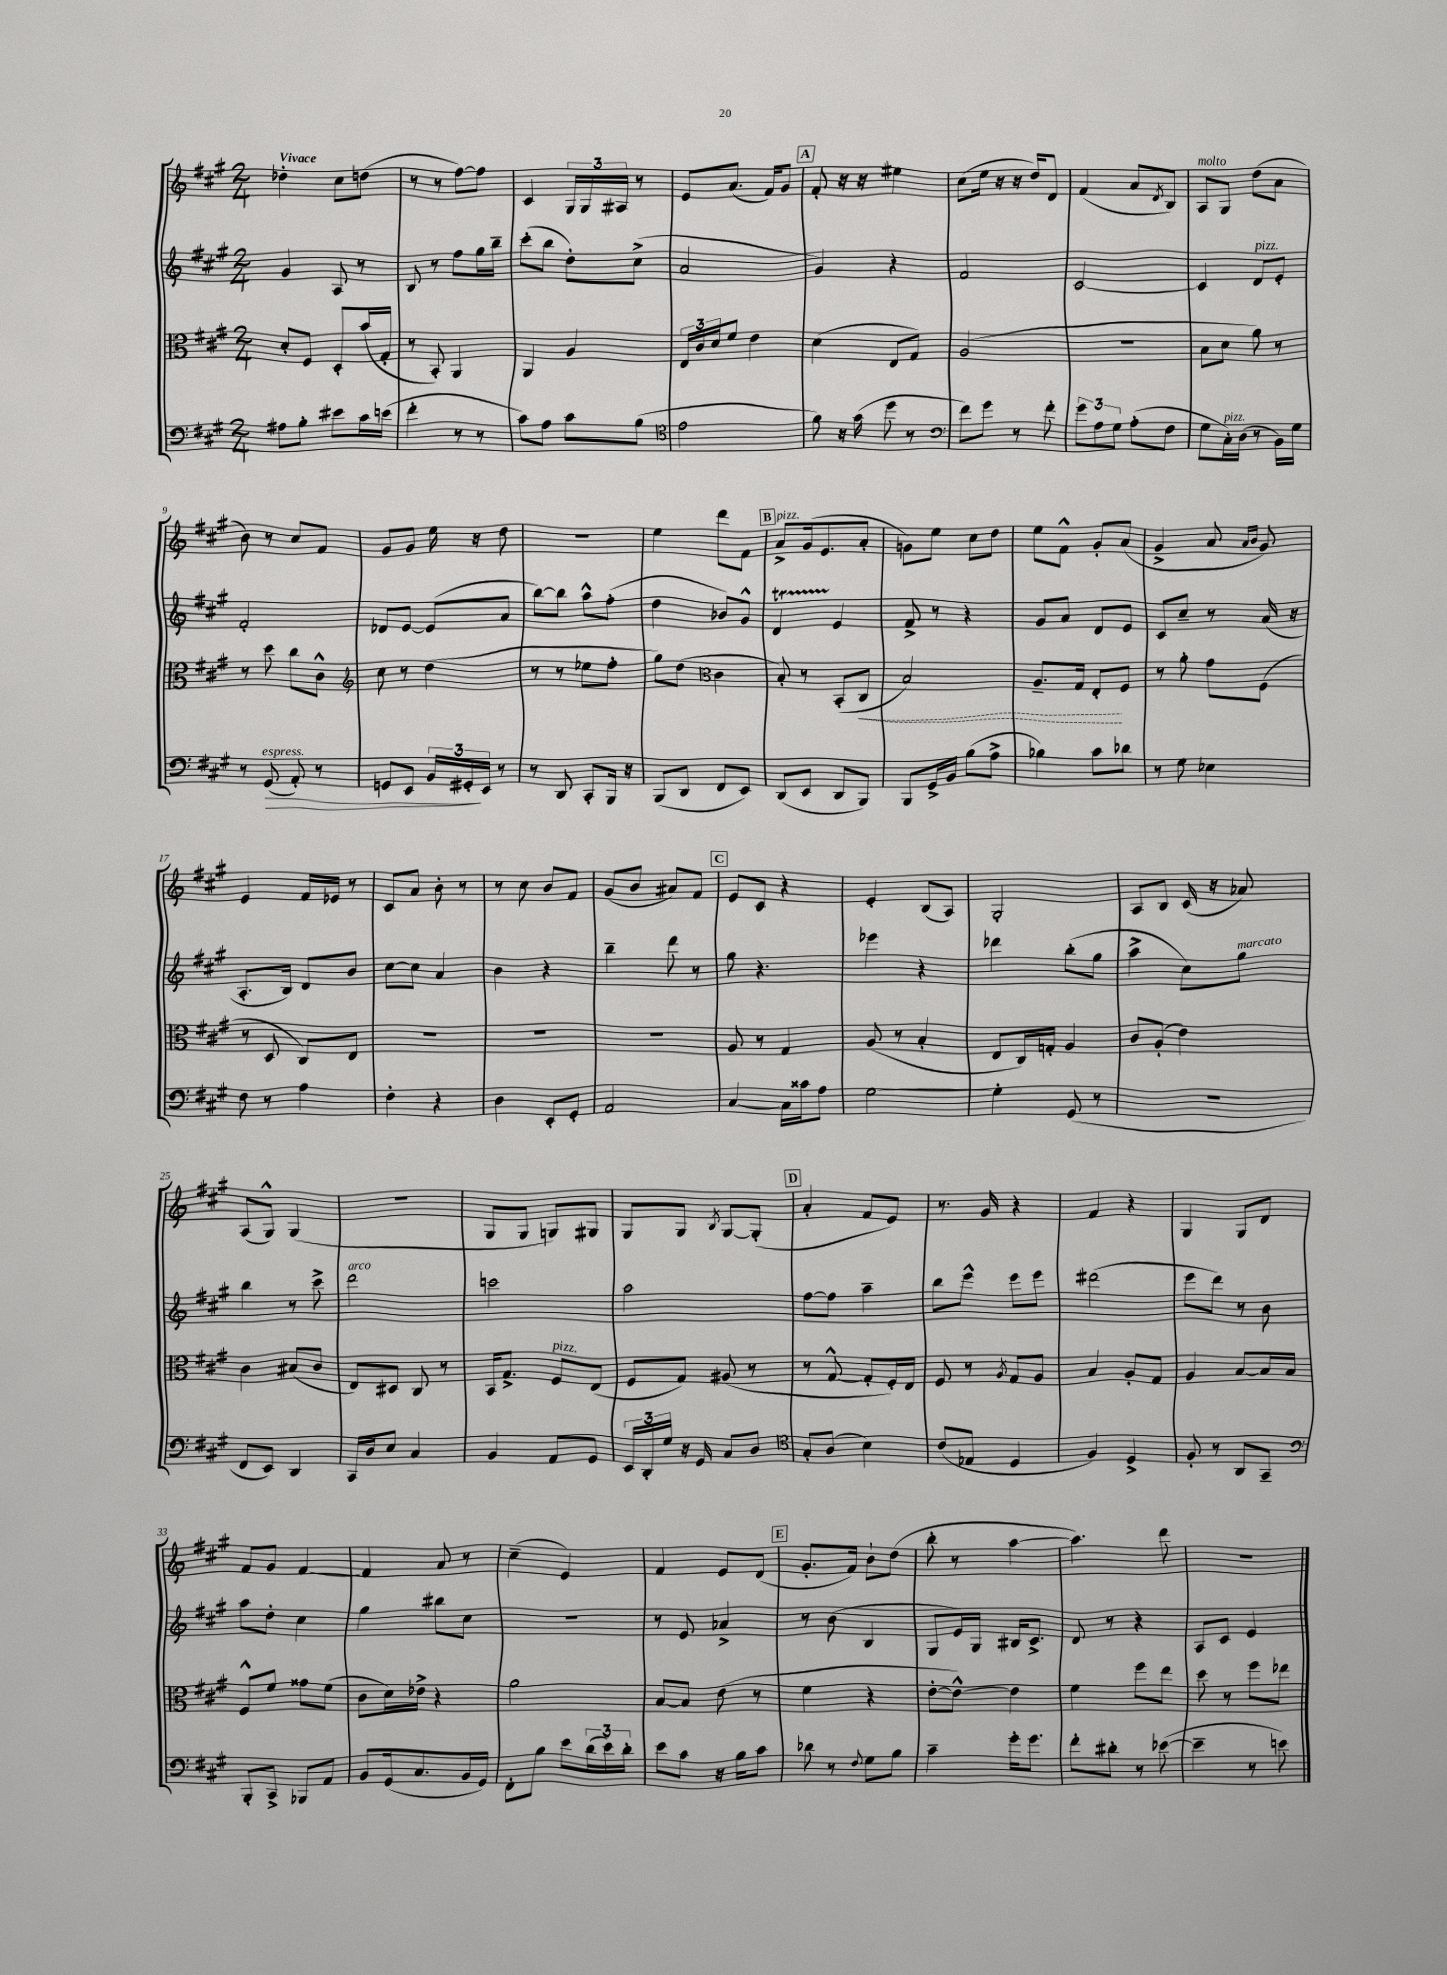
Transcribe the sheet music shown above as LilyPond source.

<<
\new StaffGroup <<
\new Staff = "s0" {
    \clef treble \key a \major \numericTimeSignature \time 2/4 \tempo "Vivace"
    des''4-. cis''8 d''8( |
    r8 r8 fis''8~) fis''8 |
    cis'4 \tuplet 3/2 { gis16 gis16 ais16 } r8 |
    e'8 a'8.( fis'16) gis'8 |
    \mark \markup { \box "A" } fis'8-. r16 r16 eis''4 |
    cis''8( e''16 r16 r16 d''16) d'8 |
    fis'4( a'8 \acciaccatura { d'8 } b8) |
    a8^\markup { \italic "molto" } gis8 d''8( a'8 |
    b'8) r8 cis''8 fis'8 |
    gis'8 gis'8 e''16 r16 d''8 |
    R2 |
    e''4 d'''8 fis'8 |
    \mark \markup { \box "B" } a'8->^\markup { \italic "pizz." } gis'16( e'8. a'8-. |
    g'8) e''8 cis''8 d''8 |
    e''8 fis'8-^ gis'8-. a'8( |
    gis'4-> a'8 \grace { a'16 b'16 } gis'8) |
    e'4 fis'16 ees'16 r8 |
    cis'8 a'8 b'8-. r8 |
    r8 cis''8 b'8 fis'8 |
    gis'8( b'8 ais'8) fis'8 |
    \mark \markup { \box "C" } e'8 cis'8 r4 |
    e'4-. b8( a8) |
    gis2-. |
    a8 b8 cis'16( r16 aes'8) |
    a8( gis8-^) gis4( |
    R2 |
    gis8 gis8 g8) gis8 |
    gis8 gis8 \acciaccatura { b8 } gis8~ gis8-.( |
    \mark \markup { \box "D" } a'4-. fis'8 e'8) |
    r8. gis'16 r4 |
    fis'4 r4 |
    gis4 gis8 d'8 |
    fis'8 gis'8 fis'4~ |
    fis'4 a'8 r8 |
    cis''4--( e'4) |
    fis'4 e'8 d'8( |
    \mark \markup { \box "E" } gis'8.-. fis'16) b'8-! d''8( |
    b''8-. r8 a''4~ |
    a''4.) d'''8 |
    r2 \bar "|." |
}
\new Staff = "s1" {
    \clef treble \key a \major \numericTimeSignature \time 2/4
    gis'4 a8 r8 |
    b8 r8 fis''8 gis''16 b''16-- |
    cis'''8-.( b''8 d''8-.) cis''8->( |
    a'2 |
    \mark \markup { \box "A" } gis'4) r4 |
    fis'2 |
    cis'2~ |
    cis'4 d'8^\markup { \italic "pizz." } e'8-. |
    fis'2-. |
    des'8 e'8~ e'8( a'8 |
    b''8~) b''8 a''8-^ fis''8-.( |
    d''4 bes'8) gis'8-^ |
    \mark \markup { \box "B" } d'4\startTrillSpan e'4\stopTrillSpan |
    fis'8-> r8 r4 |
    gis'8 a'8 d'8 e'8 |
    cis'8 cis''8-- r8 a'16( r16 |
    a8.-. b16) d'8 b'8 |
    cis''8~ cis''8 a'4 |
    b'4 r4 |
    b''4-- d'''8 r8 |
    \mark \markup { \box "C" } gis''8 r4. |
    ees'''4 r4 |
    des'''4 b''8-.( gis''8 |
    a''4-> cis''8) gis''8^\markup { \italic "marcato" } |
    b''4 r8 cis'''8-> |
    d'''2^\markup { \italic "arco" } |
    c'''2 |
    a''2 |
    \mark \markup { \box "D" } fis''8~ fis''8 a''4-- |
    b''8 e'''8-^ e'''8 e'''8 |
    dis'''2( |
    e'''8 d'''8) r8 b'8 |
    a''8 d''8-. cis''4 |
    gis''4 bis''8 cis''8 |
    r2 |
    r8 e'8 aes'4-> |
    \mark \markup { \box "E" } r8 b'8( b4 |
    gis8 e'16) gis16 bis16 cis'8.-> |
    d'8 r8 r4 |
    a8 cis'8 e'4 \bar "|." |
}
\new Staff = "s2" {
    \clef alto \key a \major \numericTimeSignature \time 2/4
    d'8-. fis8 d8-. b'16( gis16-. |
    r8 b,8-.) a,4 |
    a,4 a4 |
    \tuplet 3/2 { e16 cis'16 d'16 } fis'8 e'4 |
    \mark \markup { \box "A" } d'4( e8 gis8) |
    a2( |
    R2 |
    b8 d'8 a'8) r8 |
    r8 d''8 cis''8 cis'8-^ |
    \clef treble cis''8 r8 d''4( |
    r8 r8 ees''8 fis''8-. |
    gis''8) d''8( \clef alto cis'4 |
    \mark \markup { \box "B" } b8-.) r8 b,8-.( \once \override Hairpin.style = #'dashed-line cis8\< |
    b2) |
    a8.-- gis16 e8-.\! fis8 |
    r8 a'8-. gis'8 fis8( |
    r8 d8 cis8) e8 |
    R2 |
    R2 |
    R2 |
    \mark \markup { \box "C" } a8 r8 gis4 |
    a8( r8 b4-. |
    e8 cis16) g16-. a4 |
    cis'8 a8-.( e'4) |
    cis'4 bis8( cis'8 |
    e8) dis8 cis8 r8 |
    b,16 gis8.-> fis8^\markup { \italic "pizz." } e8( |
    fis8 gis8) ais8( r8 |
    \mark \markup { \box "D" } r8 gis8~-^ gis8-. fis16-.) e16 |
    fis8 r8 \acciaccatura { a8 } gis8 a8 |
    b4 a8-. gis8 |
    a4 b8~ b16 b16 |
    fis8-^ fis'8 gisis'8 fis'8( |
    cis'8 d'16) ees'16-> r4 |
    a'2 |
    b8~ b8 e'8( r8 |
    \mark \markup { \box "E" } fis'4 r4 |
    e'8~-. e'8~-^) e'4 |
    fis'4 fis''8 e''8 |
    d''8 r8 fis''8 ees''8 \bar "|." |
}
\new Staff = "s3" {
    \clef bass \key a \major \numericTimeSignature \time 2/4
    ais8 b8-. eis'8 cis'16 e'16( |
    fis'4-. r8 r8 |
    cis'8) a8 cis'8 b8( |
    \clef tenor e'2 |
    \mark \markup { \box "A" } fis'8) r16 gis'16( d''8 r8 |
    \clef bass fis'8) gis'8 r8 fis'8-. |
    \tuplet 3/2 { gis'8 a8 gis8 } a8-.( fis8 |
    gis8 cis16-.^\markup { \italic "pizz." }) d16( r8 b,16) gis16 |
    r8 gis,8\>^\markup { \italic "espress." }( a,8-.) r8 |
    g,8 e,8 \tuplet 3/2 { b,16 gis,16-.\! e,16 } r8 |
    r8 d,8 cis,8-. b,,16 r16 |
    b,,8( d,8 fis,8 e,8) |
    \mark \markup { \box "B" } d,8( e,8 d,8 b,,8) |
    b,,8 gis,16-> b,16 b8( a8-> |
    bes4) cis'8 des'8 |
    r8 gis8 ees4 |
    fis8 r8 a4 |
    fis4-. r4 |
    d4 e,8-. gis,8-. |
    a,2 |
    \mark \markup { \box "C" } cis4~ cis16 cisis'16 a8 |
    gis2~ |
    gis4-. gis,8( r8 |
    R2 |
    fis,8 e,8) d,4 |
    cis,16 d16 e8 cis4 |
    b,4 a,8 gis,8 |
    \tuplet 3/2 { e,16 d,16-. gis16 } r16 gis,16 cis8 d8 |
    \mark \markup { \box "D" } \clef tenor gis8-. a8( b4) |
    cis'8( ees8 d4 |
    fis4) d4-> |
    fis8-. r8 a,8 gis,8-- |
    \clef bass b,,8-. cis,8-> bes,,8 a,8 |
    b,8 gis,16( cis8. b,16 gis,16) |
    fis,8-. b8 e'8 \tuplet 3/2 { d'16( e'16) d'16-. } |
    e'8 cis'8 r16 b16 cis'8 |
    \mark \markup { \box "E" } des'8 r8 \appoggiatura { fis8 } gis8 b8 |
    cis'4-- gis'16-. gis'8. |
    fis'8-. dis'8-. r8 ees'8~( |
    ees'4-- r8 e'8) \bar "|." |
}
>>
>>
